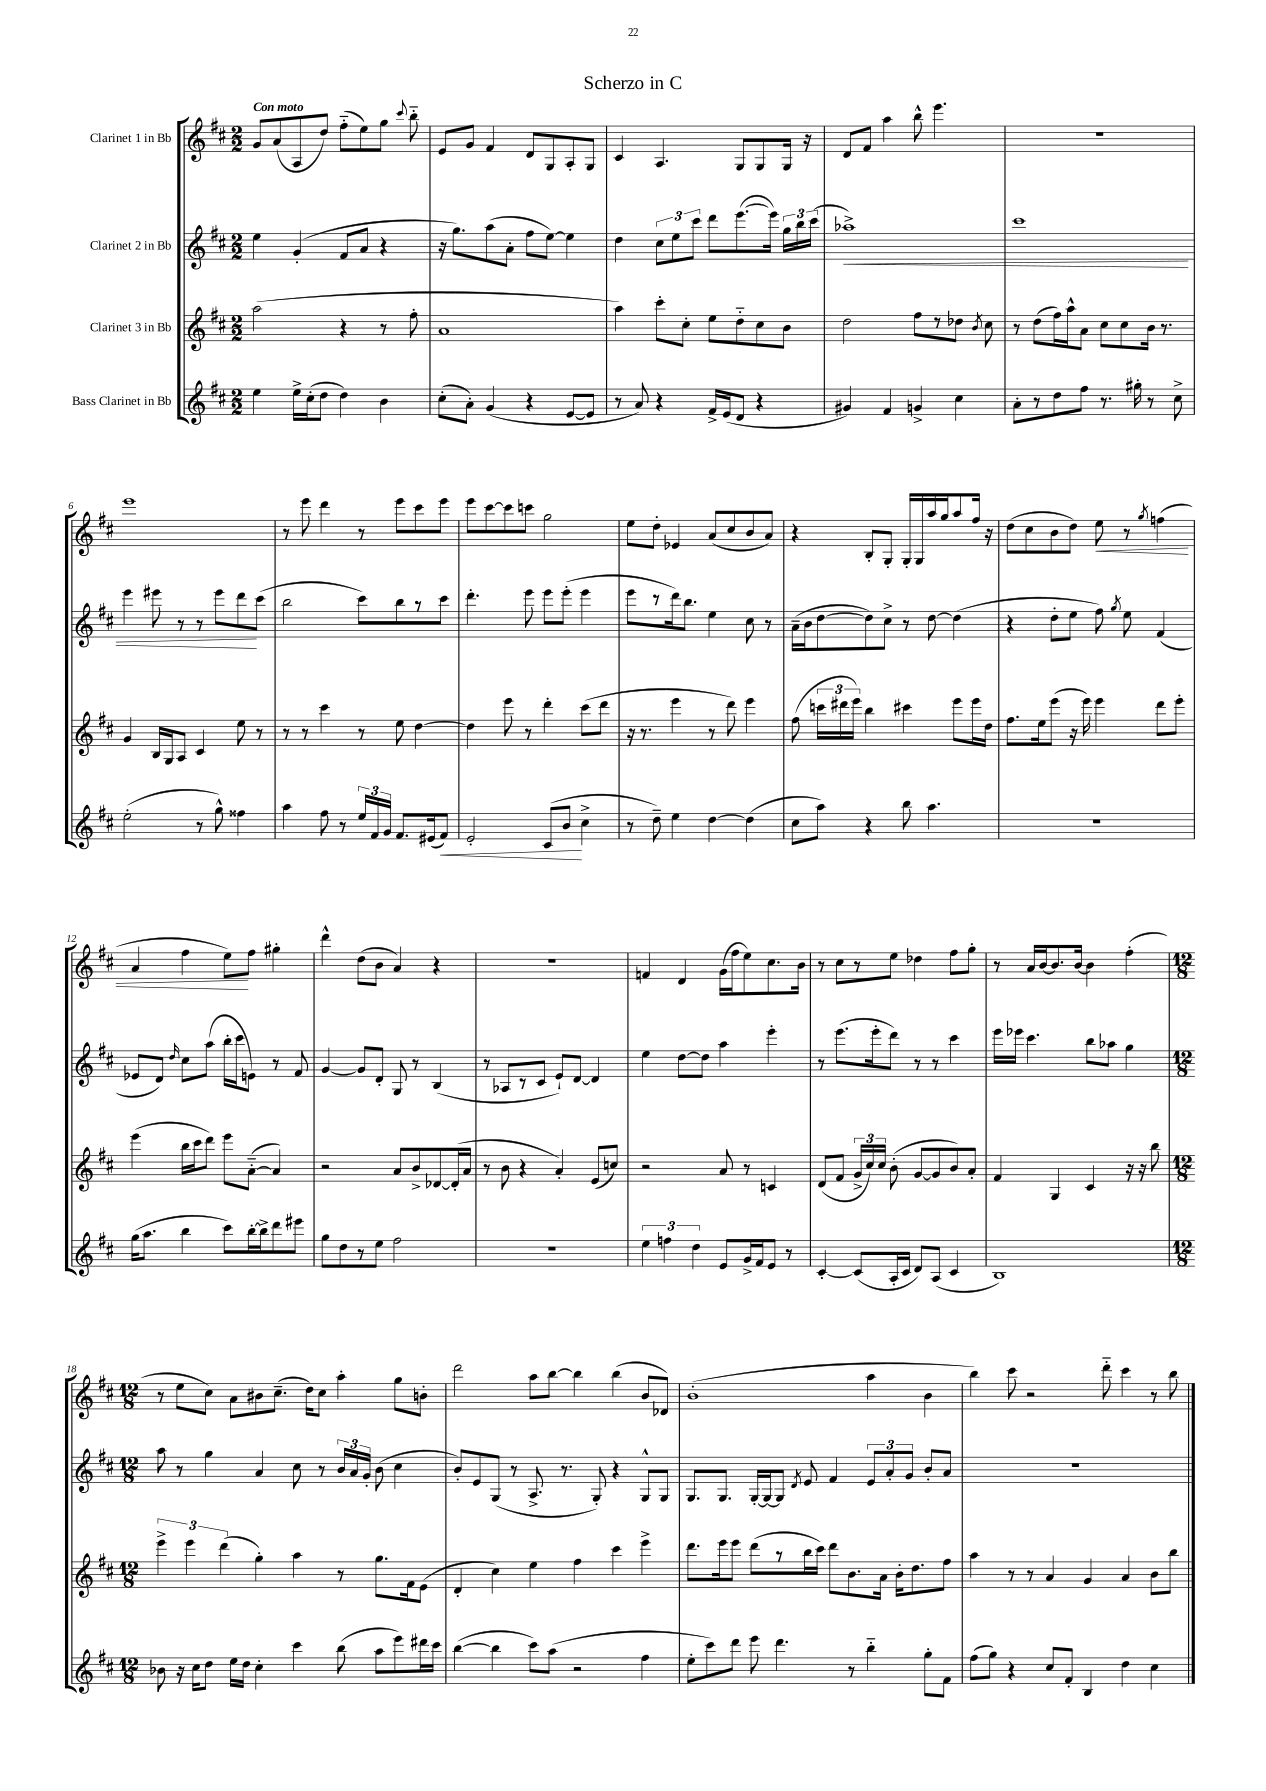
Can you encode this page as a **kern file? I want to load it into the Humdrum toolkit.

**kern	**kern	**kern	**kern
*staff4	*staff3	*staff2	*staff1
*clefG2	*clefG2	*clefG2	*clefG2
*k[f#c#]	*k[f#c#]	*k[f#c#]	*k[f#c#]
*M2/2	*M2/2	*M2/2	*M2/2
4ee	(2aa	4ee	8g
.	.	.	(8a
16ee^	.	(4g'	8A
(16cc#'	.	.	.
8dd	.	.	8dd)
4dd)	4r	8f#	(8ff#'~
.	.	8a	8ee)
4b	8r	4r	8gg
.	.	.	8qqccc#
.	8ff#'	.	8bb'~
=	=	=	=
(8cc#'	1a	16r	8e
.	.	8.gg)	.
8a')	.	.	8g
(4g	.	(8aa	4f#
.	.	8a'	.
4r	.	8ff#	8d
.	.	[8ee)	8G
[8e	.	4ee]	8A'
8e]	.	.	8G
=	=	=	=
8r	4aa)	4dd	4c#
8a)	.	.	.
4r	8ccc#'	12cc#	4.A
.	.	12ee	.
.	8cc#'	.	.
.	.	12ccc#	.
16f#^	8ee	8ddd	.
(16e	.	.	.
8d	8dd'~	([8.eee	8G
4r	8cc#	.	8G
.	.	16eee])	.
.	8b	24gg	16G
.	.	24bb	.
.	.	.	16r
.	.	(24ccc#	.
=	=	=	=
4g#)	2dd	1aa-^)	8d
.	.	.	8f#
4f#	.	.	4aa
4g^	8ff#	.	8bb^^
.	8r	.	4.eee
4cc#	8dd-	.	.
.	8qb	.	.
.	8cc#	.	.
=	=	=	=
8a'	8r	1ccc#	1r
8r	(8dd	.	.
8dd	16ff#)	.	.
.	16aa^^	.	.
8ff#	8a	.	.
8.r	8cc#	.	.
.	8cc#	.	.
16gg#'	.	.	.
8r	16b	.	.
.	8.r	.	.
8cc#^	.	.	.
=	=	=	=
(2ee'	4g	4eee	1eee
.	16B	8eee#	.
.	16G	.	.
.	8A	8r	.
8r	4c#	8r	.
8gg^^)	.	8eee#	.
4ff##	8ee	8ddd	.
.	8r	(8ccc#	.
=	=	=	=
4aa	8r	2bb	8r
.	8r	.	8eee
8ff#	4ccc#	.	4ddd
8r	.	.	.
24ee	8r	8ccc#)	8r
24f#	.	.	.
24g	.	.	.
8.f#	8ee	8bb	8eee
.	[4dd	8r	8ccc#
(16e#	.	.	.
8f#)	.	8ccc#	8eee
=	=	=	=
2e'	4dd]	4.ddd'	8eee
.	.	.	[8ccc#
.	8eee	.	8ccc#]
.	8r	8eee	8ccc
(8c#	4ddd'	8eee	2gg
8b	.	(8eee'	.
4cc#^	(8ccc#	4eee	.
.	8ddd	.	.
=	=	=	=
8r	16r	8eee	8ee
.	8.r	.	.
8dd~)	.	8r	8dd'
4ee	4eee	16ddd)	4e-
.	.	8.bb	.
[4dd	8r	4ee	(8a
.	8ddd)	.	8cc#
(4dd]	4eee	8cc#	8b
.	.	8r	8a)
=	=	=	=
8cc#	(8ff#	(16a~	4r
.	.	16b	.
8aa)	24ccc	[8dd	.
.	24ddd#	.	.
.	24eee)	.	.
4r	4bb	8dd])	8B'
.	.	8cc#^	8G'
8bb	4ccc#	8r	16G'
.	.	.	16G
4.aa	.	[8dd	16aa
.	.	.	16gg
.	8eee	(4dd]	8aa
.	16eee	.	16ff#
.	16dd	.	16r
=	=	=	=
1r	8.ff#	4r	(8dd
.	.	.	8cc#
.	16ee	.	.
.	(8eee	8dd'	8b
.	16r	8ee	8dd)
.	16eee)	.	.
.	4eee	8ff#)	8ee
.	.	8qgg	.
.	.	8ee	8r
.	.	.	8qgg
.	8ddd	(4f#	(4ff
.	8eee'	.	.
=	=	=	=
(16gg	(4eee	8e-	4a
8.aa	.	.	.
.	.	8d)	.
.	.	16qqdd	.
4bb	16bb	8cc#	4ff#
.	16ccc#	.	.
.	8ddd)	(8aa	.
8ccc#)	8eee	16bb'	8ee)
.	.	16ccc#	.
[16bb'	([8a'~	8e)	8ff#
16bb^]	.	.	.
8ddd	4a])	8r	4gg#'
8eee#	.	8f#	.
=	=	=	=
8gg	2r	[4g	4ddd^^
8dd	.	.	.
8r	.	8g]	(8dd
8ee	.	8d'	8b
2ff#	8a	8G	4a)
.	8b^	8r	.
.	[8d-	(4B	4r
.	(16d-']	.	.
.	16a	.	.
=	=	=	=
1r	8r	8r	1r
.	8b	8A-	.
.	4r	8r	.
.	.	8c#	.
.	4a')	8e`)	.
.	.	[8d	.
.	(8e	4d]	.
.	8cc)	.	.
=	=	=	=
6ee	2r	4ee	4f
6ff	.	.	.
.	.	[8dd	4d
6dd	.	.	.
.	.	8dd]	.
8e	8a	4aa	(16g
.	.	.	16ff#
16g^	8r	.	8ee)
16f#	.	.	.
8e	4c	4eee'	8.cc#
8r	.	.	.
.	.	.	16b
=	=	=	=
[4c#'	(8d	8r	8r
.	8f#	(8.eee	8cc#
(8c#]	24g^	.	8r
.	24cc#)	.	.
.	.	16eee'	.
.	24cc#	.	.
16A'	(8b'	8ddd)	8ee
16c#	.	.	.
8d)	[8g	8r	4dd-
(8A	8g]	8r	.
4c#	8b)	4ccc#	8ff#
.	8a'	.	8gg'
=	=	=	=
1B)	4f#	16eee	8r
.	.	16eee-	.
.	.	4.ccc#	16a
.	.	.	[16b
.	4G	.	8.b]
.	.	.	[16b
.	4c#	8bb	4b]
.	.	8aa-	.
.	16r	4gg	(4ff#'
.	16r	.	.
.	8bb	.	.
=	=	=	=
*M12/8	*M12/8	*M12/8	*M12/8
8b-	6eee^	8aa	8r
16r	.	8r	8ee
.	6eee	.	.
16cc#	.	.	.
8dd	.	4gg	8cc#)
.	(6ddd	.	.
16ee	.	.	8a
16dd	.	.	.
4cc#'	4gg')	4a	8b#
.	.	.	(8.cc#~
4ccc#	4aa	8cc#	.
.	.	.	16dd)
.	.	8r	8cc#
(8bb	8r	24b	4aa'
.	.	24a	.
.	.	24g'	.
8aa	8.gg	(8b	.
8eee)	.	4cc#	8gg
.	16f#	.	.
16ddd#	(8e	.	8b'
16ccc#	.	.	.
=	=	=	=
([4bb	4d'	8b')	2ddd
.	.	8e	.
4bb]	4cc#)	(8G	.
.	.	8r	.
8ccc#)	4ee	8.A^	8aa
(8aa	.	.	[8bb
.	.	8.r	.
2r	4ff#	.	4bb]
.	.	8G')	.
.	4ccc#	4r	(4bb
4ff#	4eee^	8G^^	8b
.	.	8G	8d-)
=	=	=	=
8ee'	8.ddd	8.G	(1b'
8ccc#)	.	.	.
.	16eee	8.G	.
8ddd	8eee	.	.
8eee	(8ddd	[16G'	.
.	.	16G_	.
4.ddd	8r	8G]	.
.	.	8qd	.
.	16bb	8e	.
.	16ccc#)	.	.
.	8ddd	4f#	.
8r	8.b	.	.
4bb'~	.	12e	4aa
.	16a	.	.
.	.	12a'	.
.	16b'	.	.
.	.	12g	.
.	8.dd	.	.
8gg'	.	8b'	4b
8f#	8ff#	8a	.
=	=	=	=
(8ff#	4aa	1.r	4bb)
8gg)	.	.	.
4r	8r	.	8ccc#
.	8r	.	2r
8cc#	4a	.	.
8f#'	.	.	.
4B	4g	.	.
.	.	.	8ddd'~
4dd	4a	.	4ccc#
4cc#	8b	.	8r
.	8bb	.	8bb
==	==	==	==
*-	*-	*-	*-
